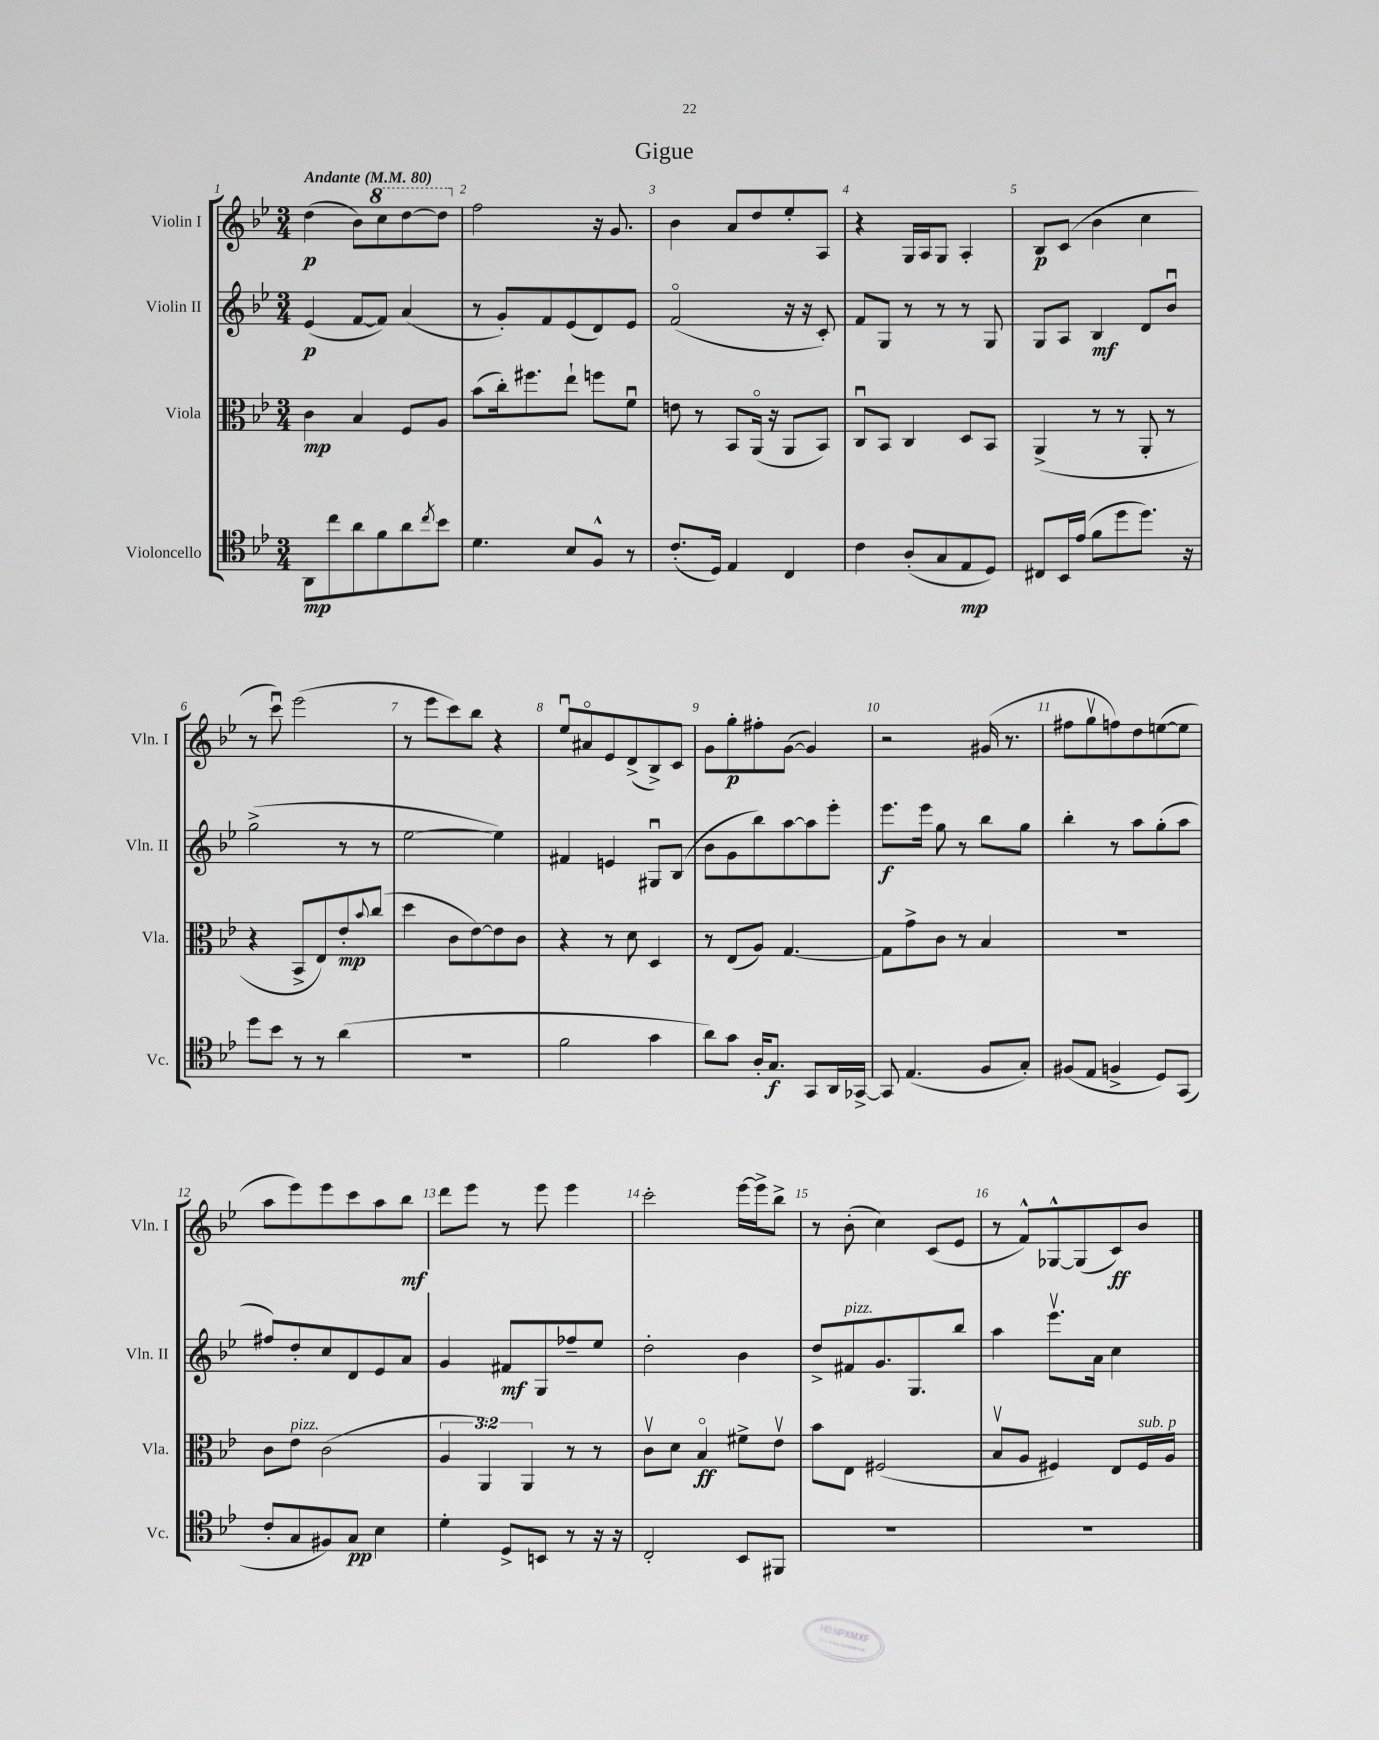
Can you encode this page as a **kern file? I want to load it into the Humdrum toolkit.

**kern	**kern	**kern	**kern
*staff4	*staff3	*staff2	*staff1
*clefC4	*clefC3	*clefG2	*clefG2
*k[b-e-]	*k[b-e-]	*k[b-e-]	*k[b-e-]
*M3/4	*M3/4	*M3/4	*M3/4
*MM80	*MM80	*MM80	*MM80
8AA	4c	(4e-	(4dd
8cc	.	.	.
8a	4B-	[8f	8b-)
8f	.	8f])	8ccc
8a	8F	(4a	[8ddd
8qcc	.	.	.
8b-	8A	.	8ddd]
=	=	=	=
4.d	(8b-	8r	2ff
.	16cc')	8g')	.
.	8.ff#	.	.
.	.	8f	.
8B-	8ee-`	(8e-	.
8F^^	8ff	8d)	16r
.	.	.	8.g
8r	8fu	8e-	.
=	=	=	=
(8.c'	8e	(2fo	4b-
.	8r	.	.
16D)	.	.	.
4E-	8BB-	.	8a
.	(16AAo	.	8dd
.	16r	.	.
4C	8AA	16r	8ee-'
.	.	16r	.
.	8BB-)	8c')	8A
=	=	=	=
4c	8Cu	8f	4r
.	8BB-	8G	.
(8A'	4C	8r	16G
.	.	.	16A
8G	.	8r	8G
8E-	8D	8r	4A'
8D)	8BB-	8G	.
=	=	=	=
8C#	(4AA^	8G	8B-
16BB-	.	8A	(8c
(16e-	.	.	.
8f	8r	4B-	4b-
8dd	8r	.	.
8.dd)	8AA'	8d	4cc
.	8r	8b-u	.
16r	.	.	.
=	=	=	=
8dd	4r	(2gg^	8r
8b-	.	.	8cccu)
8r	8BB-^	.	(2eee-
8r	8E-)	.	.
(4a	8e-'	8r	.
.	8qqb-	.	.
.	(8cc	8r	.
=	=	=	=
2.r	4dd	[2ee-	8r
.	.	.	8eee-
.	8c	.	8ccc)
.	[8e-)	.	8bb-
.	8e-]	4ee-])	4r
.	8c	.	.
=	=	=	=
2f	4r	4f#	8ee-u
.	.	.	8a#o
.	8r	4e	8e-
.	8d	.	(8d^
4g	4D	8G#u	8B-^)
.	.	(8B-	8c
=	=	=	=
8a)	8r	8b-	8g
8g	(8E-	8g	8gg'
16A'	8A)	8bb-)	8ff#'
8.G	.	.	.
.	[4.G	[8aa	([8g
8GG	.	8aa]	4g])
16AA	.	8eee-'	.
[16GG-^	.	.	.
=	=	=	=
8GG-]	8G]	8.eee-	2r
(4.E-	8g^	.	.
.	.	16eee-	.
.	8c	8gg	.
.	8r	8r	.
8F	4B-	8bb-	(16g#
.	.	.	8.r
8G')	.	8gg	.
=	=	=	=
(8F#	2.r	4bb-'	8ff#
8E-	.	.	8ggv
4F^	.	8r	8ff)
.	.	8aa	8dd
8D)	.	(8gg'	([8ee
(8GG	.	8aa	8ee]
=	=	=	=
8c'	8c	8ff#)	8aa
8G	8e-	8dd'	8eee-)
8F#)	(2c	8cc	8eee-
8G	.	8d	8ccc
4B-	.	8e-	8aa
.	.	8a	8bb-
=	=	=	=
4d'	6A	4g	8ddd
.	.	.	8eee-
.	6AA)	.	.
8D^	.	8f#	8r
.	6AA	.	.
8BB	.	8G	8eee-
8r	8r	8ff-~	4eee-
16r	8r	8ee-	.
16r	.	.	.
=	=	=	=
2C'	8cv	2dd'	2ccc'
.	8d	.	.
.	4B-o	.	.
8BB-	8f#^	4b-	[16eee-
.	.	.	16eee-^]
8FF#	8e-v	.	8bb-^
=	=	=	=
2.r	8b-	8dd^	8r
.	8E-	8f#	(8b-'
.	(2F#	8.g	4cc)
.	.	8.G	.
.	.	.	(8c
.	.	8bb-	8e-
=	=	=	=
2.r	8B-v	4aa	8r
.	8A	.	8f^^)
.	4F#)	8.eee-v	[8G-^^
.	.	.	(8G-]
.	.	16a	.
.	8E-	4cc	8c)
.	16F#	.	8b-
.	16A	.	.
==	==	==	==
*-	*-	*-	*-
